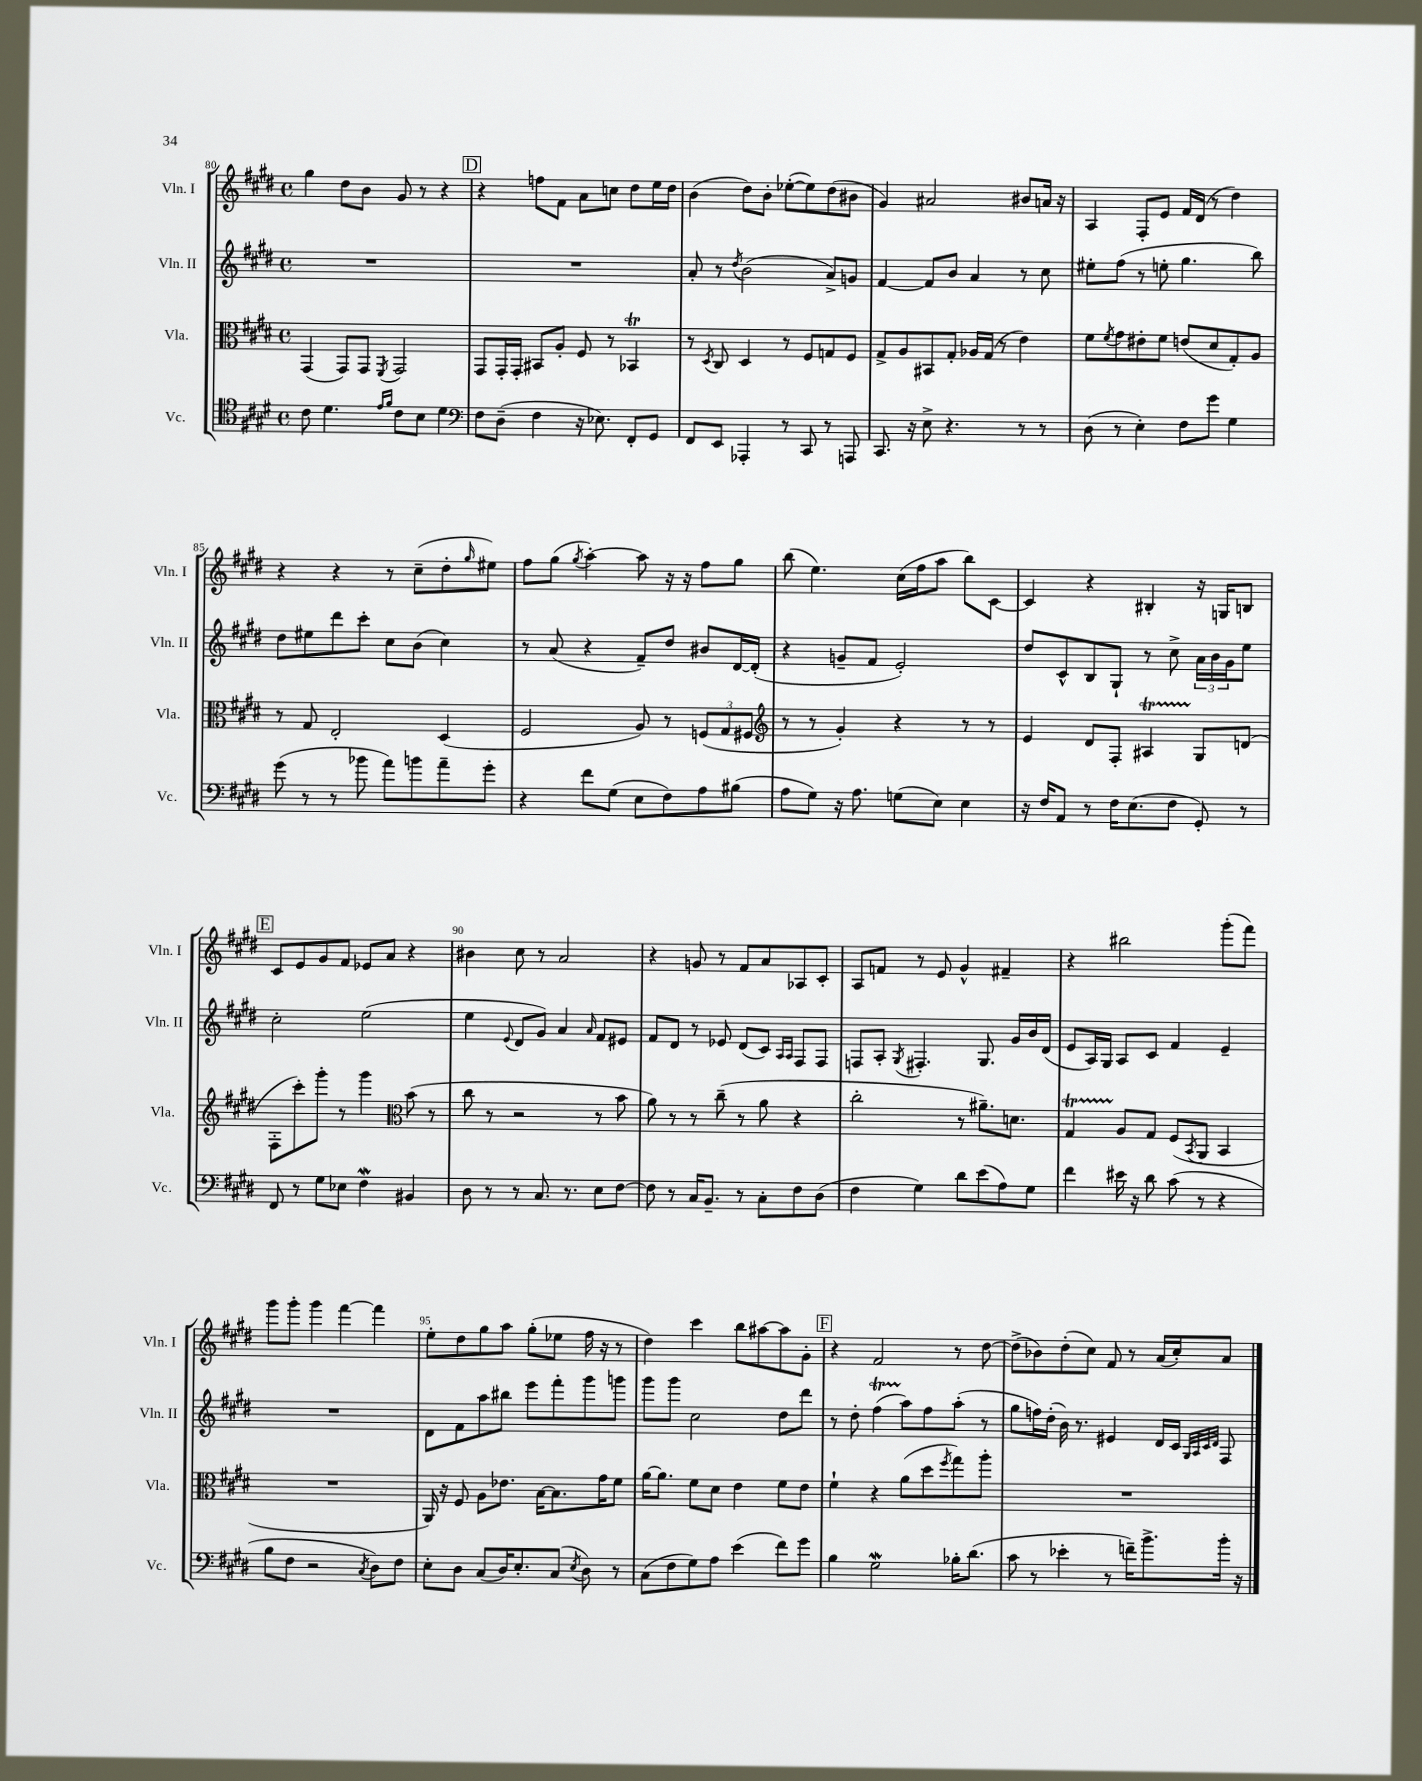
<<
\new StaffGroup <<
\new Staff = "s0" \with { instrumentName = "Vln. I" shortInstrumentName = "Vln. I" } {
    \clef treble \key e \major \defaultTimeSignature \time 4/4
    gis''4 dis''8 b'8 gis'8 r8 r4 |
    \mark \markup { \box "D" } r4 f''8 fis'8 a'8 c''8 dis''8 e''16 dis''16 |
    b'4( dis''8) b'8-. ees''8~-.( ees''8) dis''8( bis'8 |
    gis'4) ais'2 bis'8 a'16 r16 |
    a4 fis8-. e'8 fis'16 dis'16( r8 dis''4) |
    r4 r4 r8 cis''8--( dis''8-. \grace { gis''16 } eis''8) |
    fis''8 gis''8( \acciaccatura { gis''8 } a''4~-.) a''8 r16 r16 fis''8 gis''8 |
    b''8( e''4.) cis''16( fis''16 a''8 b''8) cis'8~ |
    cis'4 r4 bis4-. r16 g16 b8 |
    \mark \markup { \box "E" } cis'8 e'8 gis'8 fis'8 ees'8 a'8 r4 |
    bis'4 cis''8 r8 a'2 |
    r4 g'8 r8 fis'8 a'8 aes8 cis'8-. |
    a8 f'8 r8 e'8 gis'4-^ fis'4-- |
    r4 bis''2 gis'''8-.( fis'''8) |
    gis'''8 gis'''8-. gis'''4 fis'''4~ fis'''4 |
    e''8-. dis''8 gis''8 a''8 gis''8-.( ees''8 fis''16 r16 r8 |
    dis''4) cis'''4 b''8 ais''8~ ais''8 gis'8-. |
    \mark \markup { \box "F" } r4 fis'2 r8 dis''8~ |
    dis''8->( bes'8) dis''8-.( cis''8) fis'8 r8 a'16( cis''16-.) a'8 \bar "|." |
}
\new Staff = "s1" \with { instrumentName = "Vln. II" shortInstrumentName = "Vln. II" } {
    \clef treble \key e \major \defaultTimeSignature \time 4/4
    R1 |
    \mark \markup { \box "D" } R1 |
    a'8-. r8 \acciaccatura { dis''8 } b'2( a'8->) g'8 |
    fis'4~ fis'8 b'8 a'4 r8 cis''8 |
    eis''8-. fis''8( r8 e''8-. gis''4. b''8) |
    dis''8 eis''8 dis'''8 cis'''8-. cis''8 b'8( cis''4) |
    r8 a'8( r4 fis'8--) dis''8 bis'8 dis'16~ dis'16-.( |
    r4 g'8-- fis'8 e'2-.) |
    dis''8 cis'8-^ b8 gis8-! r8 cis''8-> \tuplet 3/2 { a'16 b'16 gis'16 } e''8 |
    \mark \markup { \box "E" } cis''2-. e''2( |
    e''4 \appoggiatura { e'8 } dis'8 gis'8) a'4 \grace { a'16 } fis'8 eis'8 |
    fis'8 dis'8 r8 ees'8 dis'8( cis'8) \grace { a16 a16 } fis8 fis8 |
    f8 a8-. \acciaccatura { gis8 } fis4.-. gis8. gis'16 b'16 dis'16( |
    e'8 a16) gis16 a8 cis'8 fis'4 e'4-- |
    R1 |
    dis'8 fis'8 a''8 bis''8 e'''8 fis'''8-. gis'''8 g'''8 |
    gis'''8 gis'''8 cis''2 dis''8 dis'''8 |
    \mark \markup { \box "F" } r8 dis''8-. fis''4\startTrillSpan( a''8\stopTrillSpan) fis''8 a''8-.( r8 |
    gis''8 f''16) dis''16-.( b'16) r8. eis'4 dis'16 cis'16 \grace { gis32 a32 cis'32 dis'32 } fis8 \bar "|." |
}
\new Staff = "s2" \with { instrumentName = "Vla." shortInstrumentName = "Vla." } {
    \clef alto \key e \major \defaultTimeSignature \time 4/4
    gis,4( gis,8) gis,8 \acciaccatura { fis,8 } gis,2 |
    \mark \markup { \box "D" } gis,8 gis,16-. gis,16-. bis,8 a8-. fis8 r8 bes,4\trill |
    r8 \acciaccatura { dis8 } cis8 dis4 r8 fis8 g8 fis8 |
    gis8-> a8 bis,8 gis8-. aes16 gis16( r8 e'4) |
    fis'8 \acciaccatura { fis'8 } gis'8 eis'8-. fis'8 e'8( dis'8 gis8-.) a8 |
    r8 gis8 e2-. dis4( |
    fis2 a8) r8 \tuplet 3/2 { f8( gis8 fis8 } |
    \clef treble r8 r8 gis'4-.) r4 r8 r8 |
    e'4 dis'8 fis8-. ais4\startTrillSpan gis8\stopTrillSpan d'8( |
    \mark \markup { \box "E" } fis8-. cis'''8-.) gis'''8-. r8 gis'''4 \clef alto b'8( r8 |
    cis''8 r8 r2 r8 b'8 |
    a'8) r8 r8 cis''8--( r8 a'8 r4 |
    cis''2-. r8 ais'8.--) d'8. |
    gis4\startTrillSpan a8\stopTrillSpan gis8 fis8( \acciaccatura { b,8 } a,8 b,4 |
    R1 |
    a,16) r16 fis8 a8 ees'8. b16~ b8. gis'16 fis'8 |
    a'16~ a'8. fis'8 dis'8 e'4 fis'8 e'8 |
    \mark \markup { \box "F" } fis'4-! r4 a'8( dis''8 \acciaccatura { fis''8 } gis''8) a''8-. |
    R1 \bar "|." |
}
\new Staff = "s3" \with { instrumentName = "Vc." shortInstrumentName = "Vc." } {
    \clef tenor \key e \major \defaultTimeSignature \time 4/4
    cis'8 dis'4. \grace { e'16 fis'16 } cis'8 b8 dis'4 |
    \mark \markup { \box "D" } \clef bass fis8 dis8--( fis4 r16 ees8.) fis,8-. gis,8 |
    fis,8 e,8 aes,,4-. r8 cis,8 r8 a,,8 |
    cis,8. r16 e8-> r4. r8 r8 |
    dis8( r8 e4-.) fis8 gis'8 gis4 |
    gis'8( r8 r8 bes'8 a'8) b'8 a'8-- gis'8-. |
    r4 fis'8 gis8( e8 fis8) a8 bis8( |
    a8 gis8) r16 a8. g8( e8) e4 |
    r16 fis16 a,8 r8 fis16 e8.( fis8 gis,8-.) r8 |
    \mark \markup { \box "E" } fis,8 r8 gis8 ees8 fis4\mordent bis,4 |
    dis8 r8 r8 cis8. r8. e8 fis8~ |
    fis8 r8 cis16 b,8.-- r8 cis8-. fis8 dis8( |
    fis4 gis4) dis'8 e'8( a8) gis8 |
    fis'4 eis'16 r16 dis'8 cis'8( r8 r4 |
    b8 fis8 r2 \acciaccatura { cis8 } dis8) fis8 |
    e8-. dis8 cis8( dis16) e8.-. cis8( \acciaccatura { e8 } dis8) r8 |
    cis8( fis8 gis8) a8 e'4( fis'8) gis'8 |
    \mark \markup { \box "F" } b4 gis2\mordent bes16-. dis'8.( |
    cis'8 r8 ees'4-. r8 f'16--) b'8.-> b'16-. r16 \bar "|." |
}
>>
>>
\layout { \context { \Score currentBarNumber = #80 \override BarNumber.break-visibility = ##(#f #t #t) barNumberVisibility = #(every-nth-bar-number-visible 5) } }
